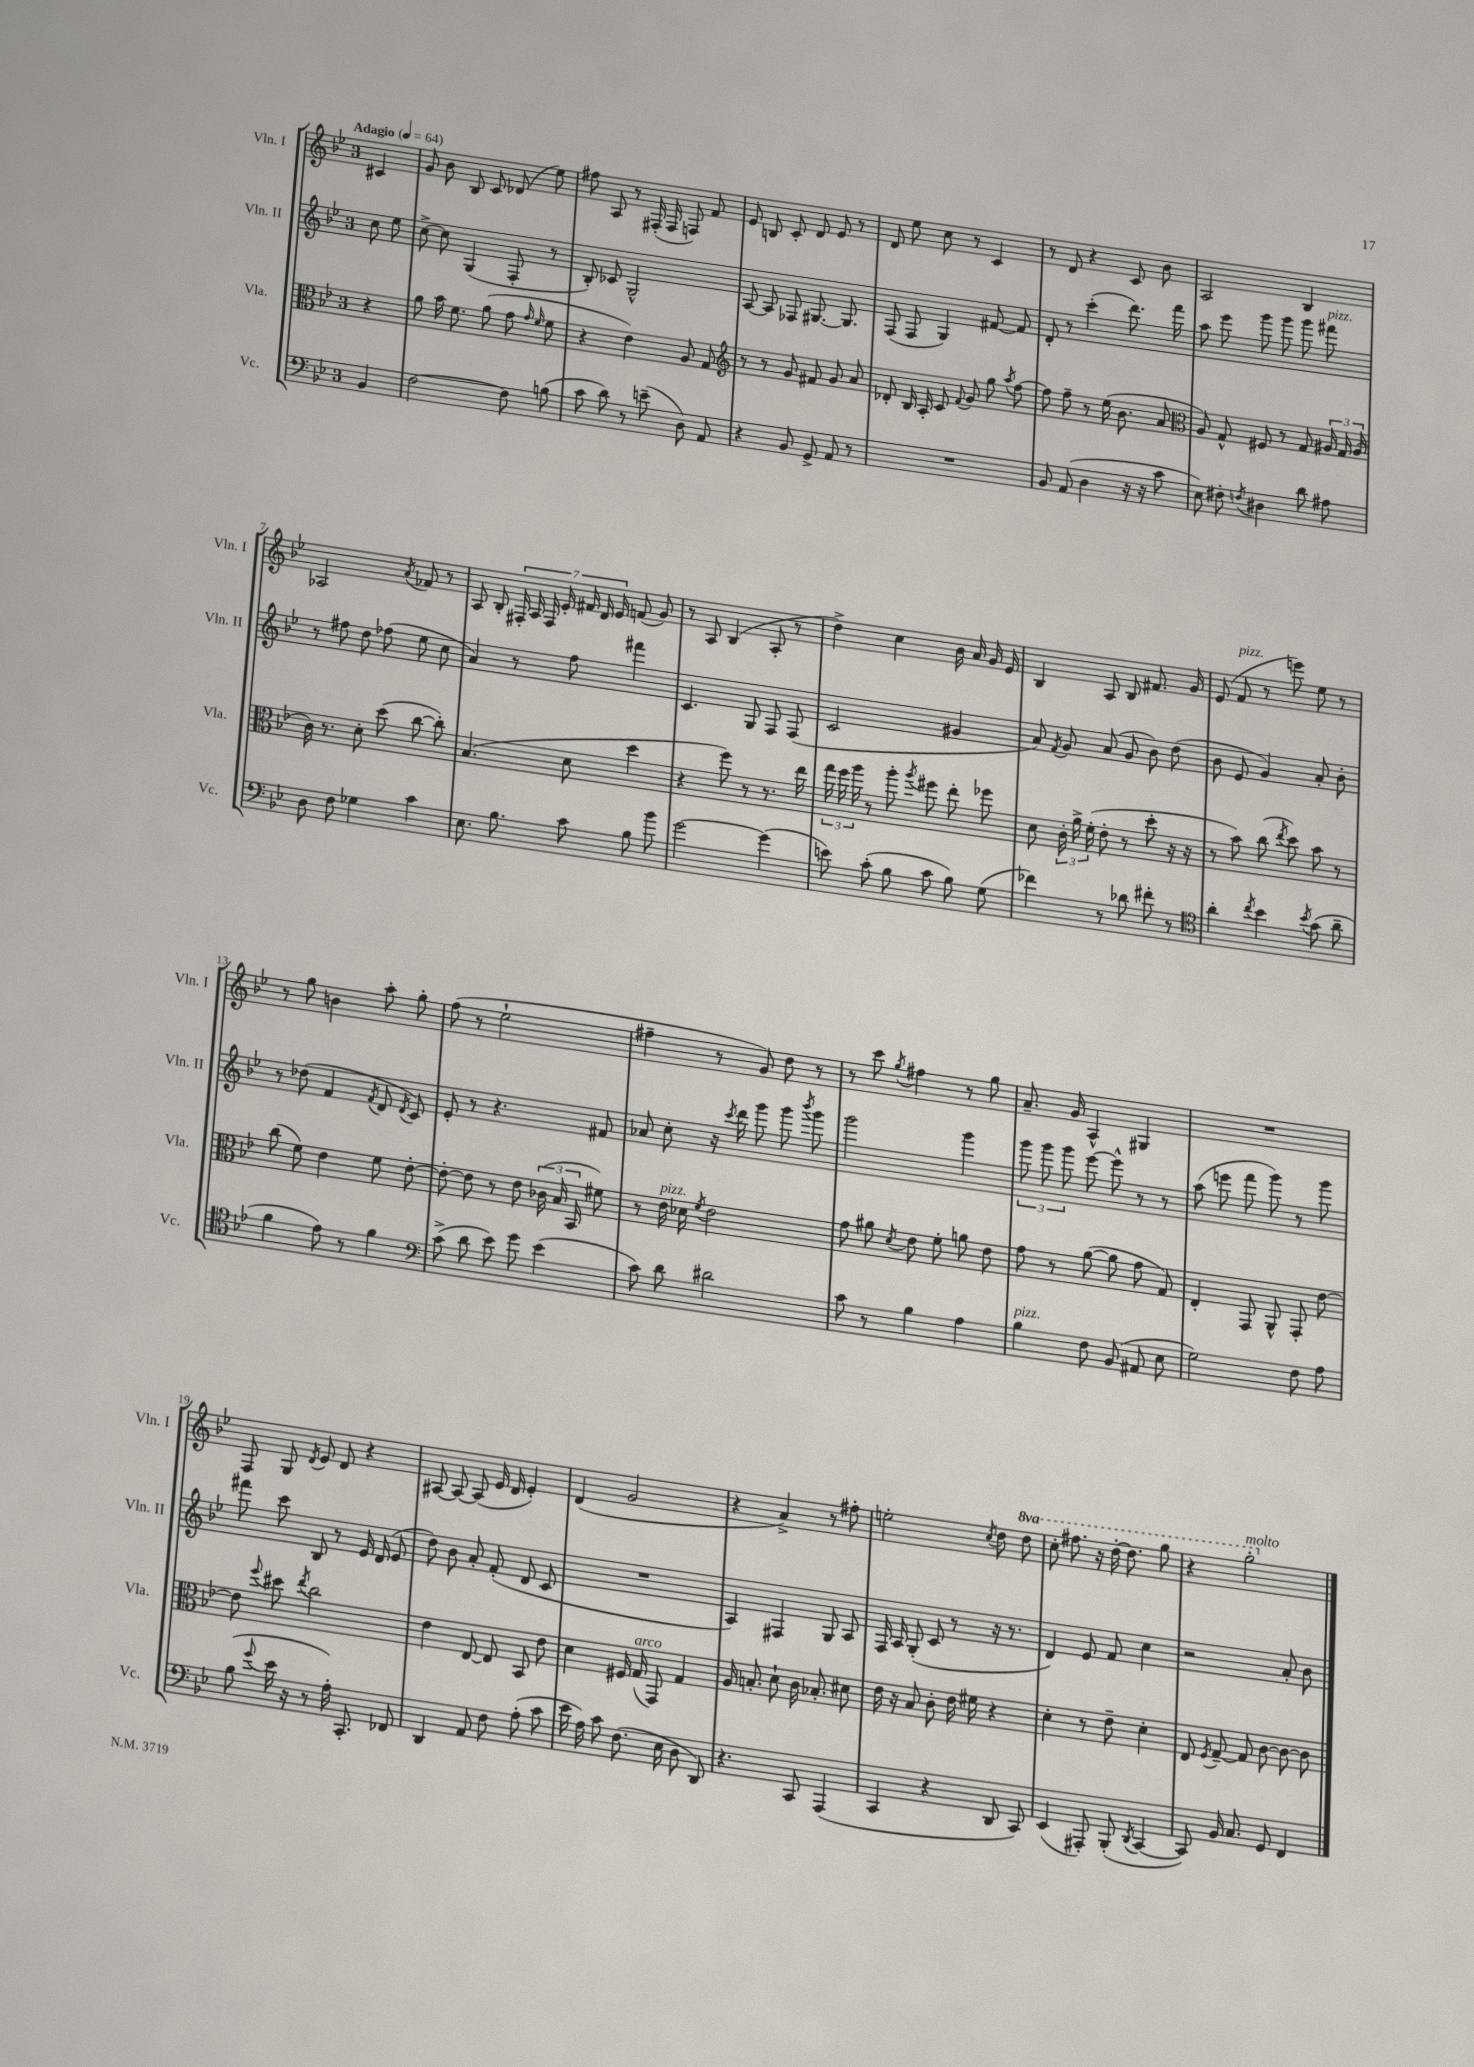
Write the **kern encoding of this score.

**kern	**kern	**kern	**kern
*staff4	*staff3	*staff2	*staff1
*clefF4	*clefC3	*clefG2	*clefG2
*k[b-e-]	*k[b-e-]	*k[b-e-]	*k[b-e-]
*M3/4	*M3/4	*M3/4	*M3/4
*MM64	*MM64	*MM64	*MM64
4BB-/	4r	8cc\	4c#/
.	.	8ee-\	.
=	=	=	=
[2F\	8a\	[8cc^\	8g/
.	16b-\	8cc\]	8b-\
.	8.f\	.	.
.	.	(4G/	8B-/
.	(8a\	.	8c/
8F\]	8g\	8F'/	(8d-/
.	16qqg/	.	.
.	16qqf/	.	.
(8B\	8f\	8r	8ee-\)
=	=	=	=
8c\	4r	8B-'/)	8ff#\
8d\)	.	8c-/	8A/
8r	4e-\)	2G^^/	8r
(8e~\	.	.	(16F#'/
.	.	.	16F#/
8D\)	8A/	.	8F/)
8AA/	8G/	.	8f/
=	=	=	=
*	*clefG2	*	*
4r	8r	[8A/	8e-/
.	8r	8A/]	8B/
8BB-/	8g/	8F-/	8c'/
8GG^/	8f#/	[8.G#/	8d/
8AA/	8g/	.	8e-/
.	.	8.G#/]	.
8r	8a/	.	8r
=	=	=	=
2.r	8d-'/	(8F/	8d/
.	16B-/	8F/	8ee-\
.	16A'/	.	.
.	8c/	4G/)	8cc\
.	8qqf/	.	.
.	8g/	.	8r
.	8gg\	[8f#/	4c/
.	8qaa/	.	.
.	[8ff\	8f#/]	.
=	=	=	=
8BB-/	8ff\]	8d'/	8r
(8AA/	8ff~\	8r	8d/
4D\	8r	(4ccc'\	4r
.	(16ee-\	.	.
.	8.b-\	.	.
16r	.	8.ddd\)	8c/
16r	.	.	.
8c\	8a/	.	8b-\
.	.	16fff\	.
=	=	=	=
*	*clefC3	*	*
8E-\)	8A/)	8aa\	2A/
8F#'\	8G^^/	8eee-\	.
8qF/	.	.	.
4D#\	8F#/	8ggg\	.
.	8r	8ggg\	.
8d\	8G/	8ggg\	4B-/
8A#\	24A#/	8fff#\	.
.	24G/	.	.
.	(24A#/	.	.
=	=	=	=
8D\	16c\)	8r	2A-/
.	8.r	.	.
8F\	.	8ff#\	.
4G-\	8d'\	8dd\	.
.	(8dd\	(8ff-\	.
.	.	.	8qa/
4c\	[8cc\	8ee-\	8f-/
.	8cc'\])	8cc\	8r
=	=	=	=
8.E-\	(4.B-/	4a/)	8A/
.	.	.	8B-'/
8.B-\	.	.	.
.	.	8r	28F#'/
.	.	.	28A/
.	.	.	28F#/
.	.	.	28e-'/
8c\	8d\	8ff\	.
.	.	.	28f#/
.	.	.	28d/
.	.	.	28e-/
8B-\	4dd\	4fff#\	(8f/
8b-\	.	.	8g/)
=	=	=	=
[2g\	4r	4.c/	8r
.	.	.	8A/
.	8ff\)	.	(4B-/
.	8r	8G/	.
(4g\]	8.r	8F/	8A'/
.	.	(8F/	8r
.	16ee-\	.	.
=	=	=	=
8e\)	24gg\	2c/	4dd^\)
.	24ff\	.	.
.	24aa\	.	.
(8c'\	8r	.	.
8B-\	8aa'\	.	4cc\
.	8qaa/	.	.
8c\	8ff#\	.	.
8B-\)	8ee-'\	4g#/	16b-\
.	.	.	16a/
(8G\	8ff-\	.	16g/
.	.	.	16e-/
=	=	=	=
4f-\)	8d\	8a/)	4B-/
.	.	8qf/	.
.	24c'\	8g/	.
.	24a^\	.	.
.	(24f'\	.	.
8r	8e-'\	(8a/	8A/
8d-\	8r	8g/	8B-/
8f#'\	8dd'\	8b-\)	8.f#/
8r	16r	(8dd\	.
.	16r	.	16g/
=	=	=	=
*clefC4	*	*	*
4a'\	8r	8b-\	(8e-/
.	8b-\)	8e-/	8f/
8qcc/	.	.	.
4b-\	(8cc\	4g/)	8r
.	8qee-/	.	.
.	8dd\)	.	8eee\)
8qb-/	.	.	.
(8g\	8b-\	8a'/	8ee-\
8a~\	8r	8b-'\	8r
=	=	=	=
4f\	(8cc\	8r	8r
.	8f\)	(8dd-\	8gg\
8e-\)	4e-\	4f/	4b\
8r	.	.	.
.	.	8qf/	.
4f\	8f\	8d/	8aa'\
.	.	8qd/	.
.	[8e-'\	8c/)	8gg'\
=	=	=	=
*clefF4	*	*	*
(8c^\	8e-'\_	8e-'/	(8ff\
8d\	8e-\]	8r	8r
8e-\)	8r	4.r	2ee-`\
8g\	8e-\	.	.
(4e-\	(24c-\	.	.
.	24B-/	.	.
.	24BB-/	.	.
.	8f#\)	8f#/	.
=	=	=	=
8c\)	8r	8a-/	4ff#~\
8d\	16e-\	8cc'\	.
.	16d-\	.	.
.	8qf/	.	.
2d#\	2e-\	16r	8r
.	.	8qccc/	.
.	.	16ddd\	.
.	.	8ggg\	8g/)
.	.	8ggg\	8dd\
.	.	8qbbb-/	.
.	.	8ggg\	8r
=	=	=	=
8c\	8g\	2ggg\	8r
8r	8a#\	.	8ccc\
.	8qd/	.	8qgg/
4B-\	8e-\	.	4ff#\
.	8f'\	.	.
4A\	8a\	4ggg\	8r
.	8e-\	.	8gg\
=	=	=	=
4B-\	8g\	12ggg\	8.a~/
.	.	12ggg\	.
.	8r	.	.
.	.	12ggg\	.
.	.	.	16g/
8F\	([8a\	[8eee-\	4A^^/
(8BB-/	8a\]	8eee-^^\]	.
8AA#/	8g\	8r	4G#/
8E-\	8G/)	8r	.
=	=	=	=
2G\)	4E-'/	(8aa\	2.r
.	.	8eee\	.
.	8GG/	8fff\	.
.	8AA^^/	8ggg\)	.
8F\	8GG'/	8r	.
8A\	[8e-\	8ggg\	.
=	=	=	=
(8B-\	8e-\]	8fff#\	8F/
8qqg/	8qqff/	.	.
16e-\	8dd#\	8ccc\	8G/
16r	.	.	.
.	8qee-/	.	8qd/
8r	2cc\	8B-/	8e-/
16A'\)	.	8r	8d/
8.CC'/	.	.	.
.	.	16e-/	4r
.	.	(16d/	.
8FF-/	.	8e-/	.
=	=	=	=
4DD/	4e-\	8dd\)	[8A#/
.	.	8b-\	8A#/_
8AA/	[8E-/	8a'/	(8A#/]
8F\	8E-/]	(8f'/	16e-/
.	.	.	16d/
(8A'\	8BB-/	8d/	4e-'/)
8c\	8e-\	8c/	.
=	=	=	=
16e-\	4d\	2.r	(4d/
16A\)	.	.	.
8c\	.	.	.
(8.F\	16F#/	.	2g/
.	(16G/	.	.
.	8GG/)	.	.
16E-\	.	.	.
8D\	4G/	.	.
8DD/)	.	.	.
=	=	=	=
4.r	16A/	4A/)	4r
.	8.B'/	.	.
.	8d`\	4F#/	4a^/)
8CC/	16c\	.	.
.	8.B-'/	.	.
(4AAA/	.	8G/	8r
.	8d#\	8A/	8ff#'\
=	=	=	=
4CC/	16e-\	16F/	2ee'\
.	16r	16A/	.
.	8B-/	(8G'/	.
4r	8c'\	8c/	.
.	16e-\	8r	.
.	16f#\	.	.
.	.	.	8qcc/
8DD/	4r	16r	8dd\
.	.	8.r	.
8CC/)	.	.	8ddd\
=	=	=	=
(4EE-/	4d'\	4d/)	8ccc'\
.	.	.	8.fff#\
8AAA#'/)	8r	8e-/	.
.	.	.	16r
(8BBB-'/	8e-~\	8f/	[16ddd'\
.	.	.	8.ddd\]
8qDD/	.	.	.
[4CC/	4d'\	4cc\	.
.	.	.	8ggg\
=	=	=	=
8CC/])	8E-/	2r	4r
.	8qF/	.	.
16BB-/	[8G~/	.	.
8.C/	.	.	.
.	8G/]	.	2ggg'\
8GG/	[8c\	.	.
4FF/	8c\_	8a'/	.
.	8c\]	8b-\	.
==	==	==	==
*-	*-	*-	*-
